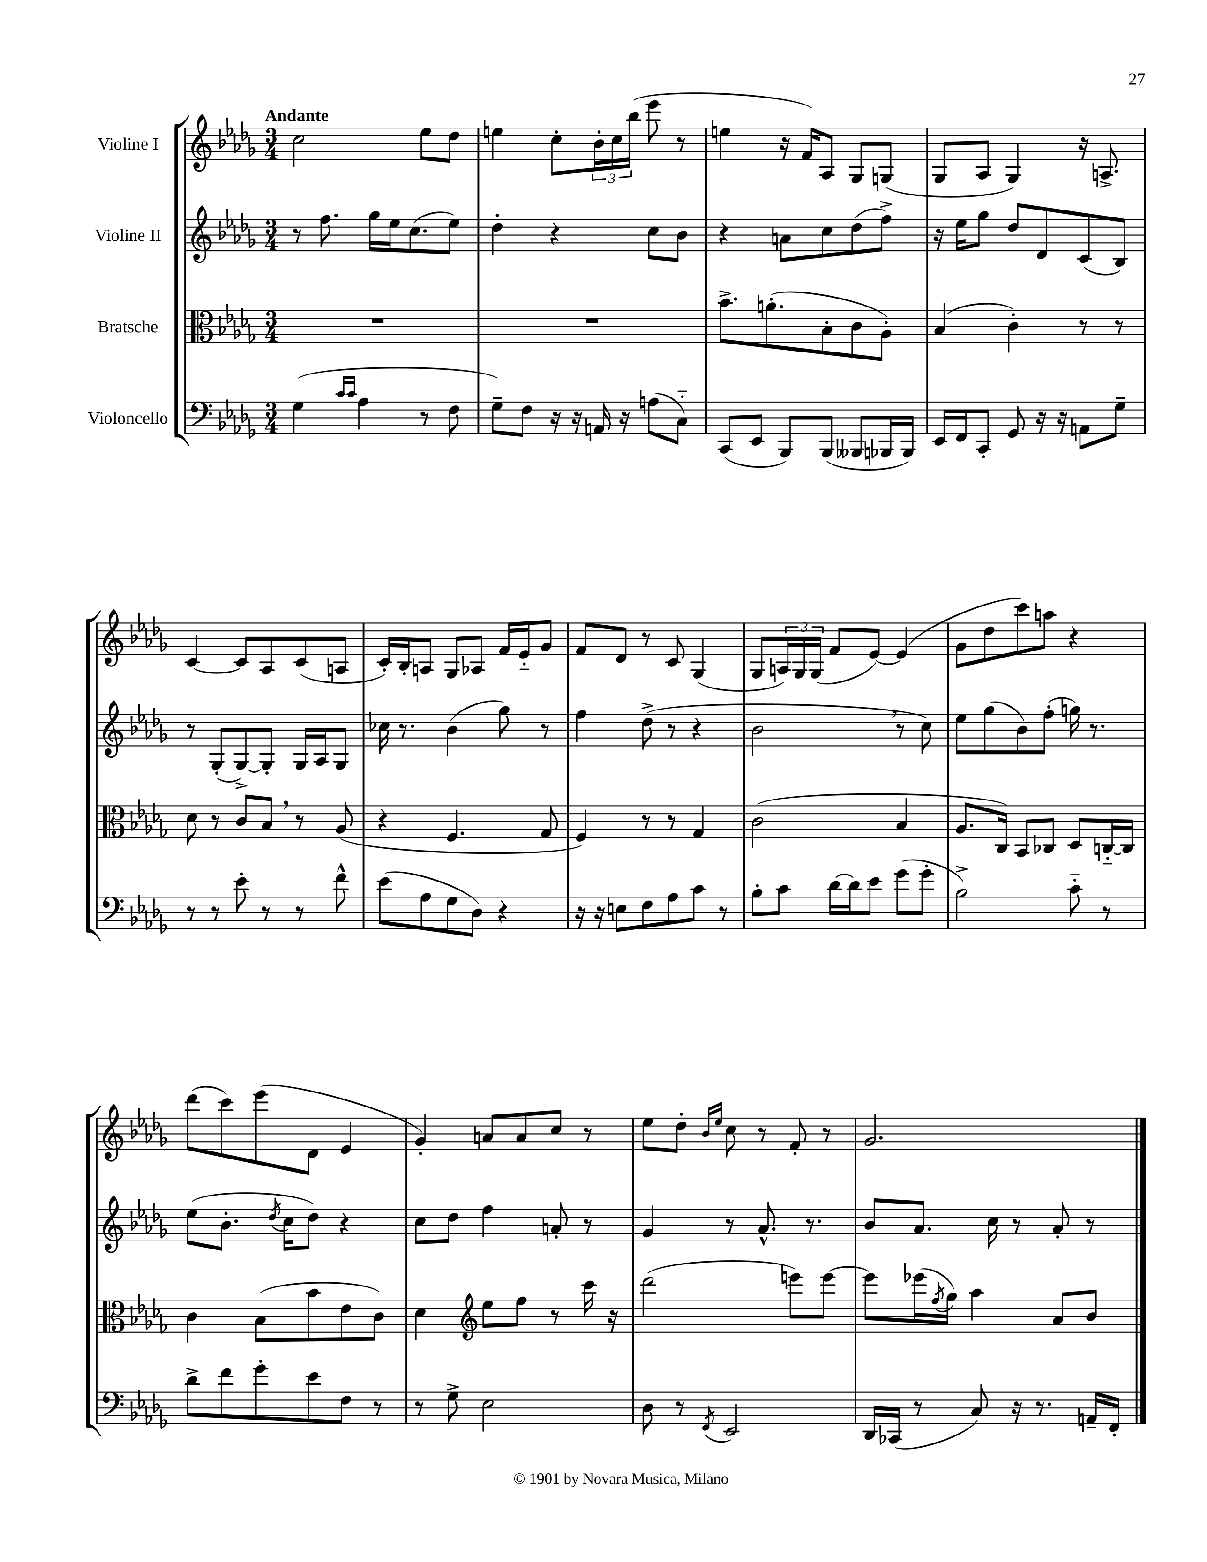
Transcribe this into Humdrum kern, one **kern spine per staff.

**kern	**kern	**kern	**kern
*part4	*part3	*part2	*part1
*staff4	*staff3	*staff2	*staff1
*I"Violoncello	*I"Bratsche	*I"Violine II	*I"Violine I
*clefF4	*clefC3	*clefG2	*clefG2
*k[b-e-a-d-g-]	*k[b-e-a-d-g-]	*k[b-e-a-d-g-]	*k[b-e-a-d-g-]
*M3/4	*M3/4	*M3/4	*M3/4
=1	=1	=1	=1
!	!	!	!LO:TX:a:B:t=Andante
(4G-\	2.r	8r	2cc\
.	.	8.ff\	.
16qqc/LL	.	.	.
16qqc/JJ	.	.	.
4A-\	.	.	.
.	.	16gg-\LL	.
.	.	16ee-\J	.
.	.	(8.cc\	.
8r	.	.	8ee-\L
8F\	.	8ee-\J)	8dd-\J
=2	=2	=2	=2
8G-~\L)	2.r	4dd-'\	4een\
8F\J	.	.	.
16r	.	4r	8cc'\L
16r	.	.	.
16AAn/	.	.	24b-'\L
.	.	.	24cc\
16r	.	.	.
.	.	.	(24bb-\JJ
(8An\L	.	8cc\L	8eee-\
8C\J)	.	8b-\J	8r
=3	=3	=3	=3
(8CC/L	8.b-^\L	4r	4een\
8EE-/J	.	.	.
.	(8.an'\	.	.
8BBB-/L)	.	8an\L	16r
.	.	.	16f/KL)
(8BBB-/J	8B-'\	8cc\	8A-/J
8BBB--X/L	8c\	(8dd-\	8G-/L
16BBB-X/L	8A-'\J)	8ff^\J)	(8Gn/J
16BBB-/JJ)	.	.	.
=4	=4	=4	=4
16EE-/LL	(4B-/	16r	8G-/L
16FF/J	.	16ee-\KL	.
8CC'/J	.	8gg-\J	8A-/J
8GG-/	4c'\)	8dd-/L	4G-/)
16r	.	8d-/	.
16r	.	.	.
8AAn\L	8r	(8c/	16r
.	.	.	8.An^/
8G-~\J	8r	8B-/J)	.
!!LO:LB:g=z
=5	=5	=5	=5
8r	8d-\	8r	[4c/
8r	8r	(8G-'/L	.
8e-'\	8c/L	[8G-^/)	8c/L]
8r	8B-,/J	8G-'/J]	8A-/
8r	8r	16G-/LL	(8c/
.	.	16A-/J	.
8f^^\	(8A-/	8G-/J	8An/J
=6	=6	=6	=6
(8e-\L	4r	16cc-X\	16c'/LL)
.	.	8.r	16B-'/J
8A-\	.	.	8An/J
8G-\	4.F/	(4b-\	8G-/L
8D-\J)	.	.	8A-X/J
4r	.	8gg-\)	16f/LL
.	.	.	16e-/J
.	8G-/	8r	8g-/J
=7	=7	=7	=7
16r	4F/)	4ff\	8f/L
16r	.	.	.
8En\L	.	.	8d-/J
8F\	8r	(8dd-^\	8r
8A-\	8r	8r	8c/
8c\J	4G-/	4r	(4G-/
8r	.	.	.
=8	=8	=8	=8
8B-'\L	(2c\	2b-,\	8G-/L
8c\J	.	.	24An/L)
.	.	.	24G-/
.	.	.	(24G-/JJ
[16d-\LL	.	.	8f/L
16d-\J]	.	.	.
8e-\J	.	.	[8e-/J)
(8g-\L	4B-/	8r	(4e-/]
8g-'\J	.	8cc\)	.
=9	=9	=9	=9
2B-^\)	8.A-/L	8ee-\L	8g-\L
.	.	(8gg-\	8dd-\
.	16C/Jk)	.	.
.	8BB-/L	8b-\)	8ccc\)
.	8C-X/J	(8ff'\J	8aan\J
8c\	8D-/L	16ggn\)	4r
.	.	8.r	.
8r	[16Cn/L	.	.
.	16C/JJ]	.	.
!!LO:LB:g=z
=10	=10	=10	=10
8d-^\L	4c\	(8ee-\L	(8ddd-\L
8f\	.	8.b-'\J	8ccc\)
8g-'\	(8B-\L	.	(8eee-\
.	.	8qdd-/	.
.	.	16cc\KL	.
8e-\	8b-\	8dd-\J)	8d-\J
8F\J	8e-\	4r	4e-/
8r	8c\J)	.	.
=11	=11	=11	=11
8r	4d-\	8cc\L	4g-'/)
8G-^\	.	8dd-\J	.
*	*clefG2	*	*
2E-\	8ee-\L	4ff\	8an/L
.	8ff\J	.	8a/
.	8r	8an'/	8cc/J
.	16ccc\	8r	8r
.	16r	.	.
=12	=12	=12	=12
8D-\	(2ddd-\	4g-/	8ee-\L
8r	.	.	8dd-'\J
.	.	.	16qqb-/LL
8qFF/	.	.	16qqee-/JJ
2EE-/	.	8r	8cc\
.	.	8.a-^^/	8r
.	8eeen\L)	.	8f'/
.	.	8.r	.
.	[8eee\J	.	8r
=13	=13	=13	=13
16DD-/LL	8eee\L]	8b-/L	2.g-/
(16CC-X/JJ	.	.	.
8r	(16eee-X\L	8.a-/J	.
.	8qff/	.	.
.	16gg-\JJ)	.	.
8C/)	4aa-\	.	.
.	.	16cc\	.
16r	.	8r	.
8.r	.	.	.
.	8a-/L	8a-'/	.
16AAn~/LL	8b-/J	8r	.
16FF'/JJ	.	.	.
==	==	==	==
*-	*-	*-	*-
